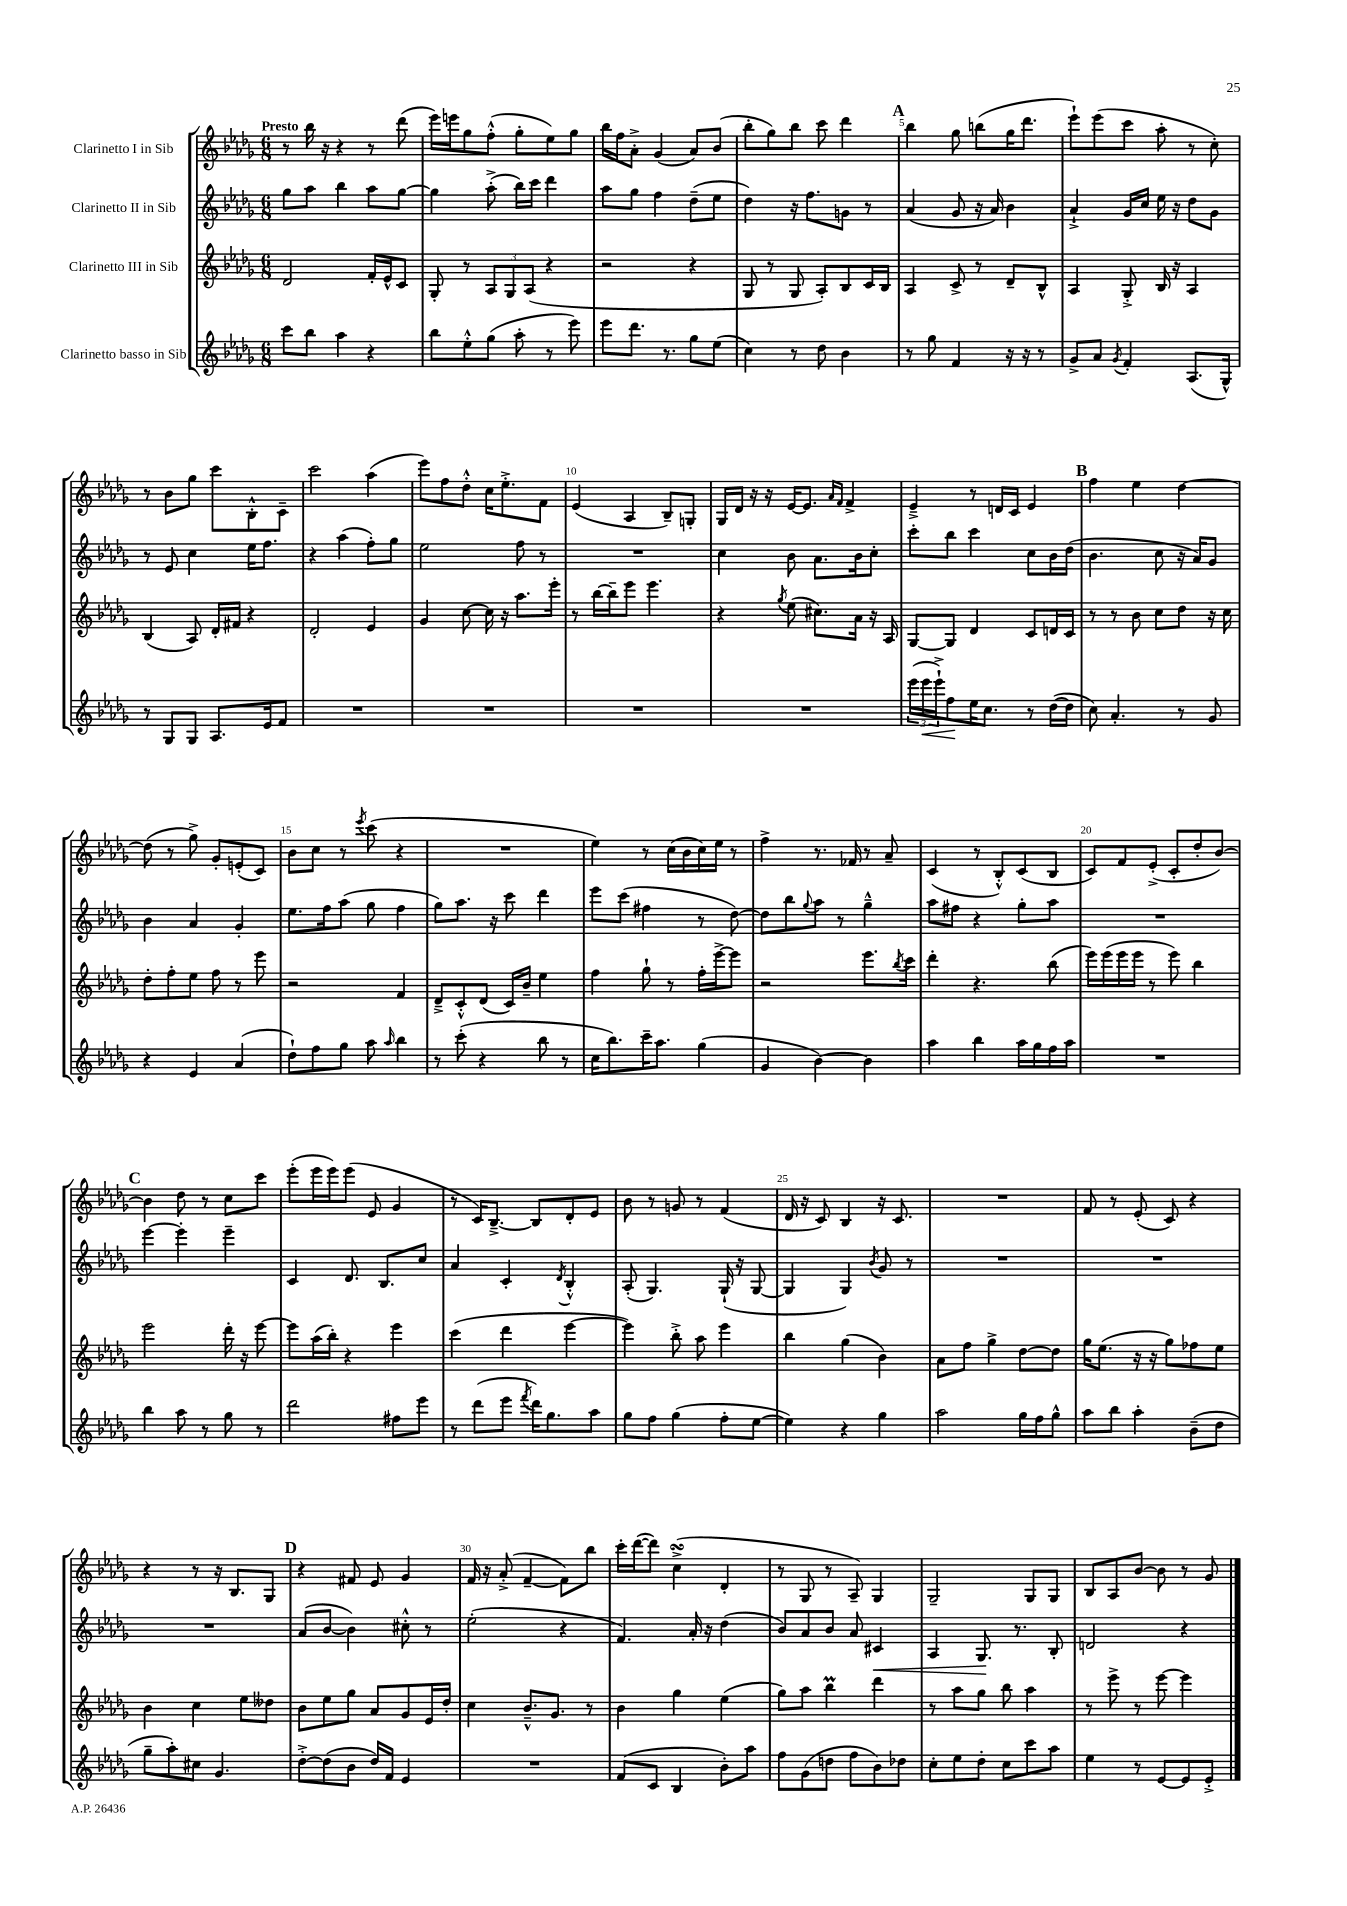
<<
\new StaffGroup <<
\new Staff = "s0" \with { instrumentName = "Clarinetto I in Sib" } {
    \clef treble \key des \major \numericTimeSignature \time 6/8 \tempo "Presto"
    r8 bes''16 r16 r4 r8 des'''8( |
    ees'''16) e'''16 ges''8 f''8-.-^( ges''8-. ees''8) ges''8 |
    bes''16 f''16 aes'8-.-> ges'4( aes'8) bes'8( |
    bes''8-. ges''8) bes''8 c'''8 des'''4 |
    \mark \markup { \bold "A" } bes''4 ges''8 b''8( ges''16 des'''8. |
    ees'''8-!) ees'''8( c'''8 aes''8-. r8 c''8-.) |
    r8 bes'8 ges''8 c'''8 bes8-.-^ c'8-- |
    c'''2 aes''4( |
    ees'''8) f''8 des''8-.-^ c''16 ees''8.-.-> f'8 |
    ees'4( aes4 bes8--) g8-. |
    ges16 des'16 r16 r16 ees'16~ ees'8. \grace { aes'16 f'16 } f'4-> |
    ees'4---> r8 d'16 c'16 ees'4 |
    \mark \markup { \bold "B" } f''4 ees''4 des''4~ |
    des''8( r8 ges''8->) ges'8-. e'8-.( c'8) |
    bes'8 c''8 r8 \acciaccatura { ees'''8 } c'''8( r4 |
    R2. |
    ees''4) r8 c''16( bes'16 c''16) ees''16 r8 |
    f''4-> r8. fes'16 r8 aes'8-- |
    c'4( r8 bes8-.-^) c'8( bes8 |
    c'8) f'8 ees'8-.->( c'8-. des''8-. bes'8~) |
    \mark \markup { \bold "C" } bes'4 des''8 r8 c''8 c'''8 |
    ees'''8-.( ees'''16 ees'''16) ees'''8( ees'8 ges'4 |
    r8 c'16) bes8.~---> bes8 des'8-. ees'8 |
    bes'8 r8 g'8 r8 f'4( |
    des'16 r16 c'8) bes4 r16 c'8. |
    R2. |
    f'8 r8 ees'8-.( c'8) r4 |
    r4 r8 r16 bes8. ges8 |
    \mark \markup { \bold "D" } r4 fis'8 ees'8 ges'4 |
    f'16 r16 aes'8-.->( f'4~-- f'8) bes''8 |
    c'''16-. des'''16~( des'''8) c''4->\turn( des'4-. |
    r8 ges8 r8 aes8--) ges4 |
    ges2-- ges8 ges8 |
    bes8 aes8 bes'8~ bes'8 r8 ges'8 \bar "|." |
}
\new Staff = "s1" \with { instrumentName = "Clarinetto II in Sib" } {
    \clef treble \key des \major \numericTimeSignature \time 6/8
    ges''8 aes''8 bes''4 aes''8 ges''8~ |
    ges''4 aes''8-.->( bes''16) c'''16 des'''4 |
    aes''8 ges''8 f''4 des''8--( ees''8 |
    des''4) r16 f''8. g'8 r8 |
    \mark \markup { \bold "A" } aes'4( ges'8 r16 aes'16) bes'4 |
    aes'4-!-> ges'16 c''16 ees''16 r16 des''8 ges'8 |
    r8 ees'8 c''4 ees''16 f''8. |
    r4 aes''4( f''8-.) ges''8 |
    ees''2 f''8 r8 |
    R2. |
    c''4 bes'8 aes'8. bes'16 c''8-. |
    c'''8-. bes''8 c'''4 c''8 bes'16 des''16( |
    \mark \markup { \bold "B" } bes'4. c''8 r16 aes'16) ges'8 |
    bes'4 aes'4 ges'4-. |
    ees''8. f''16 aes''8( ges''8 f''4 |
    ges''8) aes''8. r16 c'''8 des'''4 |
    ees'''8 c'''8( fis''4 r8 des''8~) |
    des''8 bes''8 \appoggiatura { ges''8 } aes''8 r8 ges''4---^ |
    aes''8 fis''8 r4 ges''8-. aes''8 |
    R2. |
    \mark \markup { \bold "C" } ees'''4~ ees'''4-. ees'''4-- |
    c'4 des'8. bes8. c''8 |
    aes'4 c'4-. \acciaccatura { des'8 } bes4-.-^ |
    aes8-.( ges4.) ges16-!( r16 ges8~ |
    ges4 ges4) \acciaccatura { bes'8 } ges'8 r8 |
    R2. |
    R2. |
    R2. |
    \mark \markup { \bold "D" } aes'8( bes'8~ bes'4) cis''8-.-^ r8 |
    ees''2-.( r4 |
    f'4.) aes'16-. r16 des''4( |
    bes'8) aes'8 bes'8 aes'8 cis'4\< |
    aes4 ges8.\! r8. bes8-. |
    d'2 r4 \bar "|." |
}
\new Staff = "s2" \with { instrumentName = "Clarinetto III in Sib" } {
    \clef treble \key des \major \numericTimeSignature \time 6/8
    des'2 f'16-. ees'16-^ c'8 |
    ges8-. r8 \tuplet 3/2 { aes8 ges8 aes8( } r4 |
    r2 r4 |
    ges8 r8 ges8 aes8-.) bes8 c'16 bes16 |
    \mark \markup { \bold "A" } aes4 c'8-> r8 des'8-- bes8-^ |
    aes4 ges8-.-> bes16 r16 aes4 |
    bes4( aes8) des'16-. fis'16 r4 |
    des'2-. ees'4 |
    ges'4 c''8~ c''16 r16 aes''8. ees'''16-. |
    r8 bes''16~ bes''16-- ees'''8 ees'''4. |
    r4 \acciaccatura { ges''8 } ees''8( cis''8.) aes'16 r16 aes16 |
    ges8~ ges8 des'4 c'8 d'16 c'16 |
    \mark \markup { \bold "B" } r8 r8 bes'8 c''8 des''8 r16 c''16 |
    des''8-. f''8-. ees''8 f''8 r8 ees'''8 |
    r2 f'4 |
    des'8---> c'8-.-^ des'8( c'16) bes'16-- ees''4 |
    f''4 ges''8-! r8 f''16-. ees'''16~-> ees'''8 |
    r2 ees'''8. \acciaccatura { bes''8 } c'''16 |
    des'''4-. r4. bes''8( |
    ees'''16) ees'''16( ees'''16 ees'''16 r8 ees'''8) bes''4 |
    \mark \markup { \bold "C" } ees'''2 des'''16-. r16 ees'''8~ |
    ees'''8 aes''16( bes''16-.) r4 ees'''4 |
    c'''4( des'''4 ees'''4~ |
    ees'''4) bes''8-.-> aes''8 ees'''4 |
    bes''4 ges''4( bes'4) |
    aes'8 f''8 ges''4-> des''8~ des''8 |
    ges''16 ees''8.( r16 r16 ges''8) fes''8 ees''8 |
    bes'4 c''4 ees''8 deses''8 |
    \mark \markup { \bold "D" } bes'8 ees''8 ges''8 aes'8 ges'8 ees'16 des''16-. |
    c''4 bes'8.---^ ges'8. r8 |
    bes'4 ges''4 ees''4( |
    ges''8) aes''8 bes''4\prall des'''4 |
    r8 aes''8 ges''8 bes''8 aes''4 |
    r8 ees'''8-> r8 ees'''8~ ees'''4 \bar "|." |
}
\new Staff = "s3" \with { instrumentName = "Clarinetto basso in Sib" } {
    \clef treble \key des \major \numericTimeSignature \time 6/8
    c'''8 bes''8 aes''4 r4 |
    bes''8 ees''8-.-^ ges''8( aes''8-. r8 ees'''8) |
    ees'''8 des'''8. r8. ges''8 ees''8( |
    c''4) r8 des''8 bes'4 |
    \mark \markup { \bold "A" } r8 ges''8 f'4 r16 r16 r8 |
    ges'8-> aes'8 \acciaccatura { ges'8 } f'4-. aes8.( ges16-^) |
    r8 ges8 ges8 aes8. ees'16 f'8 |
    R2. |
    R2. |
    R2. |
    R2. |
    \tuplet 3/2 { ees'''16( ees'''16\< ees'''16-!->) } f''8\! ees''16 c''8. r8 des''16~( des''16 |
    \mark \markup { \bold "B" } c''8) aes'4.-. r8 ges'8 |
    r4 ees'4 aes'4( |
    des''8-!) f''8 ges''8 aes''8 \grace { aes''16 } bes''4 |
    r8 c'''8-.( r4 bes''8 r8 |
    c''16 bes''8.) c'''16-- aes''8. ges''4( |
    ges'4 bes'4~) bes'4 |
    aes''4 bes''4 aes''16 ges''16 f''16 aes''16 |
    R2. |
    \mark \markup { \bold "C" } bes''4 aes''8 r8 ges''8 r8 |
    des'''2 fis''8 ees'''8 |
    r8 des'''8( ees'''8 \acciaccatura { f'''8 } des'''16) ges''8. aes''8 |
    ges''8 f''8 ges''4( f''8-. ees''8~ |
    ees''4) r4 ges''4 |
    aes''2 ges''16 f''16 ges''8-^ |
    aes''8 bes''8 aes''4-. bes'8--( des''8 |
    ges''8-- aes''8-.) cis''8 ges'4. |
    \mark \markup { \bold "D" } des''8~-.-> des''8( bes'8 des''16) f'16 ees'4 |
    R2. |
    f'8( c'8 bes4 bes'8-.) aes''8 |
    f''8 ges'8( d''8 f''8 bes'8) des''8 |
    c''8-. ees''8 des''8-. c''8 c'''8 aes''8 |
    ees''4 r8 ees'8~ ees'8 ees'8-.-> \bar "|." |
}
>>
>>
\layout { \context { \Score \override BarNumber.break-visibility = ##(#f #t #t) barNumberVisibility = #(every-nth-bar-number-visible 5) } }
